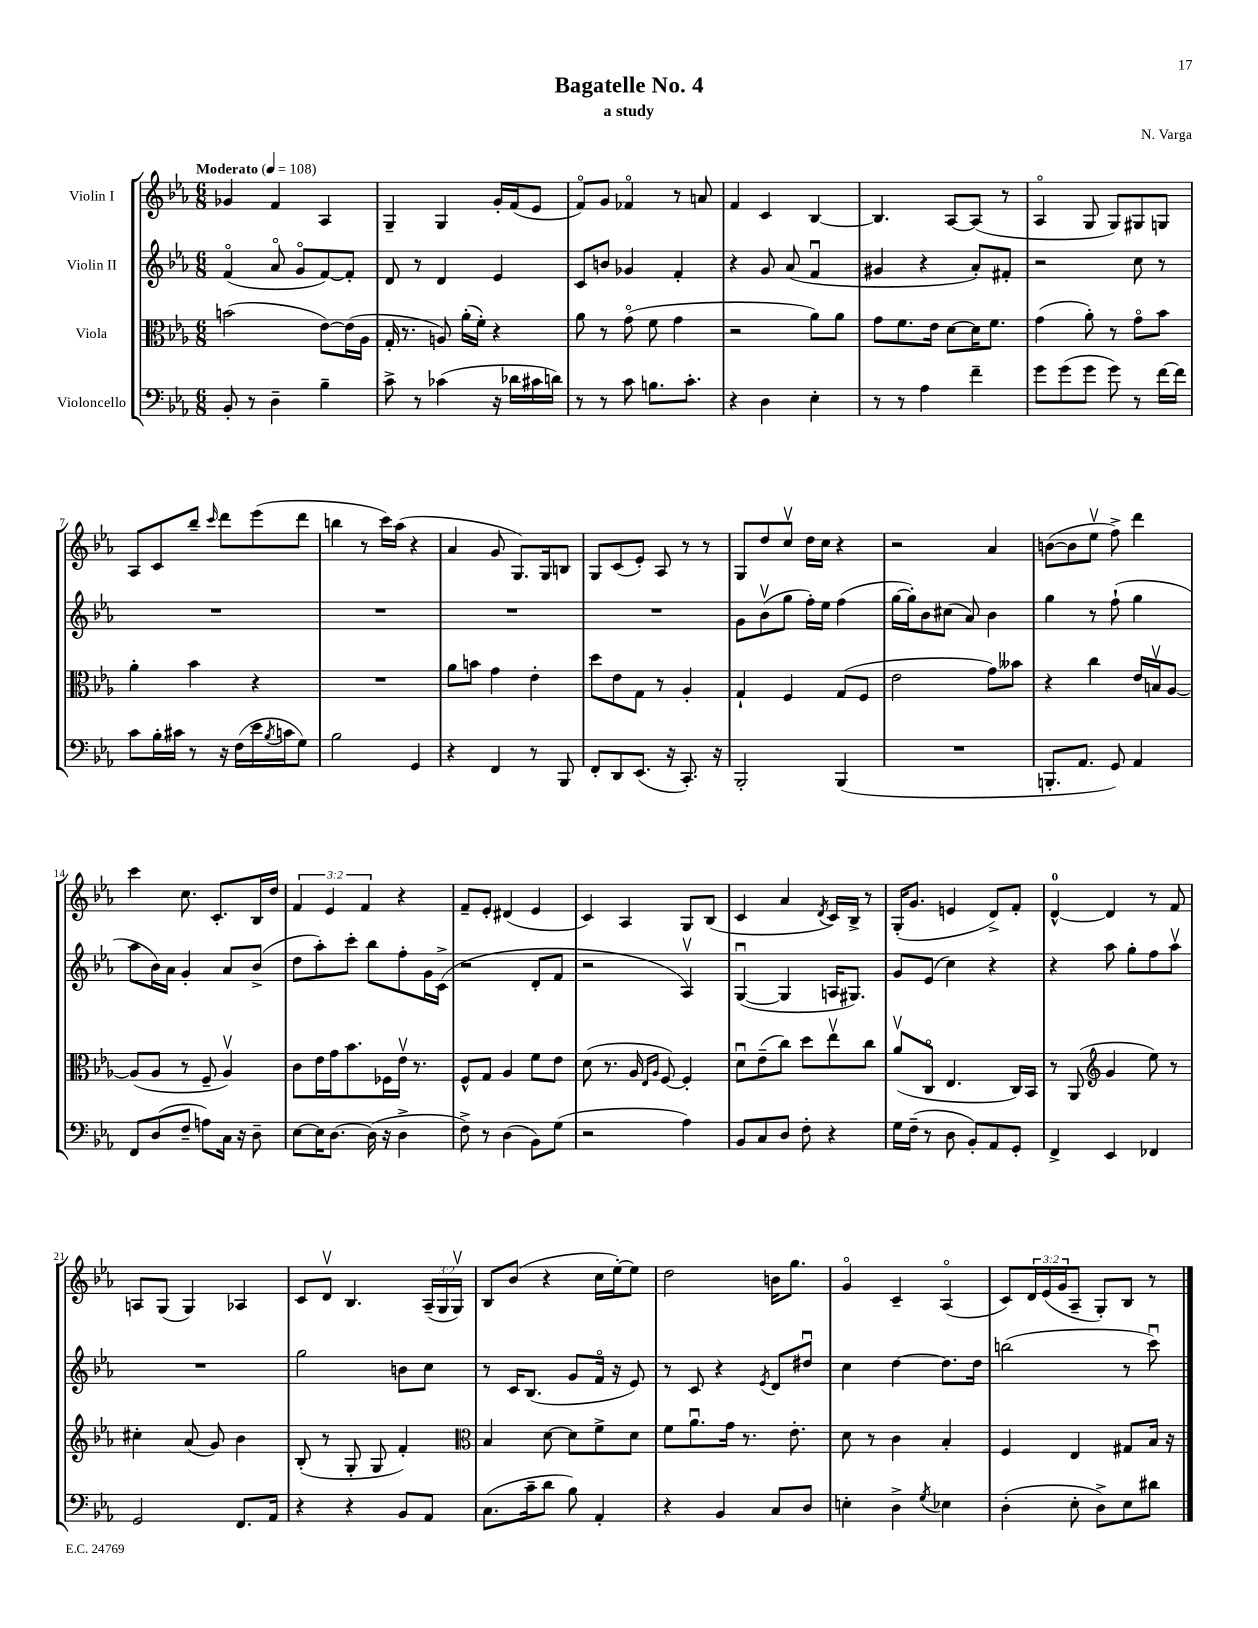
\header { title = "Bagatelle No. 4" composer = "N. Varga" subtitle = "a study" }
<<
\new StaffGroup <<
\new Staff = "s0" \with { instrumentName = "Violin I" } {
    \clef treble \key ees \major \numericTimeSignature \time 6/8 \override Staff.TupletNumber.text = #tuplet-number::calc-fraction-text \tempo "Moderato" 4 = 108
    ges'4 f'4 aes4 |
    g4-- g4 g'16-. f'16( ees'8 |
    f'8\flageolet) g'8 fes'4\flageolet r8 a'8 |
    f'4 c'4 bes4~ |
    bes4. aes8~ aes8( r8 |
    aes4\flageolet g8 g8) gis8 g8 |
    aes8 c'8 bes''8-- \grace { c'''16 } d'''8 ees'''8( d'''8 |
    b''4 r8 c'''16) aes''16( r4 |
    aes'4 g'8 g8.) g16 b8 |
    g8 c'8( ees'8-.) aes8 r8 r8 |
    g8 d''8 c''8\upbow d''16 c''16 r4 |
    r2 aes'4 |
    b'8~( b'8 ees''8\upbow f''8->) d'''4 |
    c'''4 c''8. c'8.-. bes16 d''16 |
    \tuplet 3/2 { f'4 ees'4 f'4 } r4 |
    f'8-- ees'8-. dis'4( ees'4 |
    c'4) aes4 g8 bes8( |
    c'4 aes'4 \acciaccatura { d'8 } c'16) bes16-> r8 |
    g16-.( g'8. e'4 d'8->) f'8-. |
    d'4-0~-^ d'4 r8 f'8 |
    a8 g8( g4) aes4 |
    c'8 d'8\upbow bes4. \tuplet 3/2 { aes16--( g16 g16\upbow) } |
    bes8 bes'8( r4 c''16 ees''16~-.) ees''8 |
    d''2 b'16 g''8. |
    g'4\flageolet c'4-- aes4\flageolet( |
    c'8) \tuplet 3/2 { d'16 ees'16( g'16 } aes8-- g8-.) bes8 r8 \bar "|." |
}
\new Staff = "s1" \with { instrumentName = "Violin II" } {
    \clef treble \key ees \major \numericTimeSignature \time 6/8
    f'4\flageolet( aes'8\flageolet g'8\flageolet f'8~) f'8-. |
    d'8 r8 d'4 ees'4 |
    c'8 b'8 ges'4 f'4-. |
    r4 g'8 aes'8( f'4\downbow |
    gis'4 r4 aes'8-.) fis'8-. |
    r2 c''8 r8 |
    R2. |
    R2. |
    R2. |
    R2. |
    g'8 bes'8\upbow( g''8 f''16-.) ees''16 f''4( |
    g''16~ g''16-.) bes'8 cis''8( aes'8) bes'4 |
    g''4 r8 f''8-!( g''4 |
    aes''8 bes'16) aes'16 g'4-. aes'8 bes'8->( |
    d''8 aes''8-.) c'''8-. bes''8 f''8-. g'16 c'16->( |
    r2 d'8-. f'8 |
    r2 aes4\upbow) |
    g4~\downbow( g4 a16 gis8.) |
    g'8 ees'8( c''4) r4 |
    r4 aes''8 g''8-. f''8 aes''8\upbow |
    R2. |
    g''2 b'8 c''8 |
    r8 c'16 bes8.( g'8 f'16\flageolet r16 ees'8) |
    r8 c'8 r4 \acciaccatura { ees'8 } d'8 dis''8\downbow |
    c''4 d''4~ d''8. d''16 |
    b''2( r8 c'''8\downbow) \bar "|." |
}
\new Staff = "s2" \with { instrumentName = "Viola" } {
    \clef alto \key ees \major \numericTimeSignature \time 6/8
    b'2( ees'8~) ees'16( aes16 |
    g16-. r8. a8) aes'16-.( f'16-.) r4 |
    aes'8 r8 g'8\flageolet( f'8 g'4 |
    r2 aes'8) aes'8 |
    g'8 f'8. ees'16 d'8~ d'16 f'8. |
    g'4( aes'8-.) r8 g'8\flageolet bes'8 |
    aes'4-. bes'4 r4 |
    R2. |
    aes'8 b'8 g'4 ees'4-. |
    d''8 ees'8 g8 r8 aes4-. |
    g4-! f4 g8( f8 |
    ees'2 g'8) beses'8 |
    r4 c''4 ees'16 b16\upbow aes8~ |
    aes8( aes8 r8 f8-- aes4\upbow) |
    c'8 ees'16 g'16 bes'8. fes16 ees'16\upbow r8. |
    f8-^ g8 aes4 f'8 ees'8 |
    d'8( r8. aes16 \grace { ees16 aes16 } f8~) f4-. |
    d'8\downbow ees'8--( c''8) d''8 ees''8\upbow c''8 |
    aes'8\upbow( c8\flageolet ees4. c16) bes,16 |
    r8 aes,8( \clef treble g'4 ees''8) r8 |
    cis''4-. aes'8( g'8) bes'4 |
    bes8-.( r8 g8-. g8 f'4-.) |
    \clef alto bes4 d'8~ d'8 f'8-> d'8 |
    f'8 aes'8.\downbow g'16 r8. ees'8.-. |
    d'8 r8 c'4 bes4-. |
    f4 ees4 gis8 bes16 r16 \bar "|." |
}
\new Staff = "s3" \with { instrumentName = "Violoncello" } {
    \clef bass \key ees \major \numericTimeSignature \time 6/8
    bes,8-. r8 d4-- bes4-- |
    c'8-> r8 ces'4( r16 des'16 cis'16 d'16) |
    r8 r8 c'8 b8. c'8.-. |
    r4 d4 ees4-. |
    r8 r8 aes4 f'4-- |
    g'8 g'8( g'8 g'8) r8 f'16~ f'16 |
    c'8 bes16-. cis'16 r8 r16 f16( ees'16 \acciaccatura { bes8 } c'16 g8) |
    bes2 g,4 |
    r4 f,4 r8 bes,,8 |
    f,8-. d,8 ees,8.( r16 c,8.-.) r16 |
    bes,,2-. bes,,4( |
    R2. |
    b,,8.-. aes,8. g,8) aes,4 |
    f,8 d8( f8-- a8) c16 r16 d8-- |
    ees8~ ees16 d8.~ d16( r16 d4-> |
    f8->) r8 d4( bes,8) g8( |
    r2 aes4) |
    bes,8 c8 d8 f8-. r4 |
    g16 f16--( r8 d8 bes,8-.) aes,8 g,8-. |
    f,4-> ees,4 fes,4 |
    g,2 f,8. aes,16 |
    r4 r4 bes,8 aes,8 |
    c8.( c'16-- d'8 bes8) aes,4-. |
    r4 bes,4 c8 d8 |
    e4-. d4-> \acciaccatura { g8 } ees4 |
    d4-.( ees8-. d8->) ees8 dis'8 \bar "|." |
}
>>
>>
